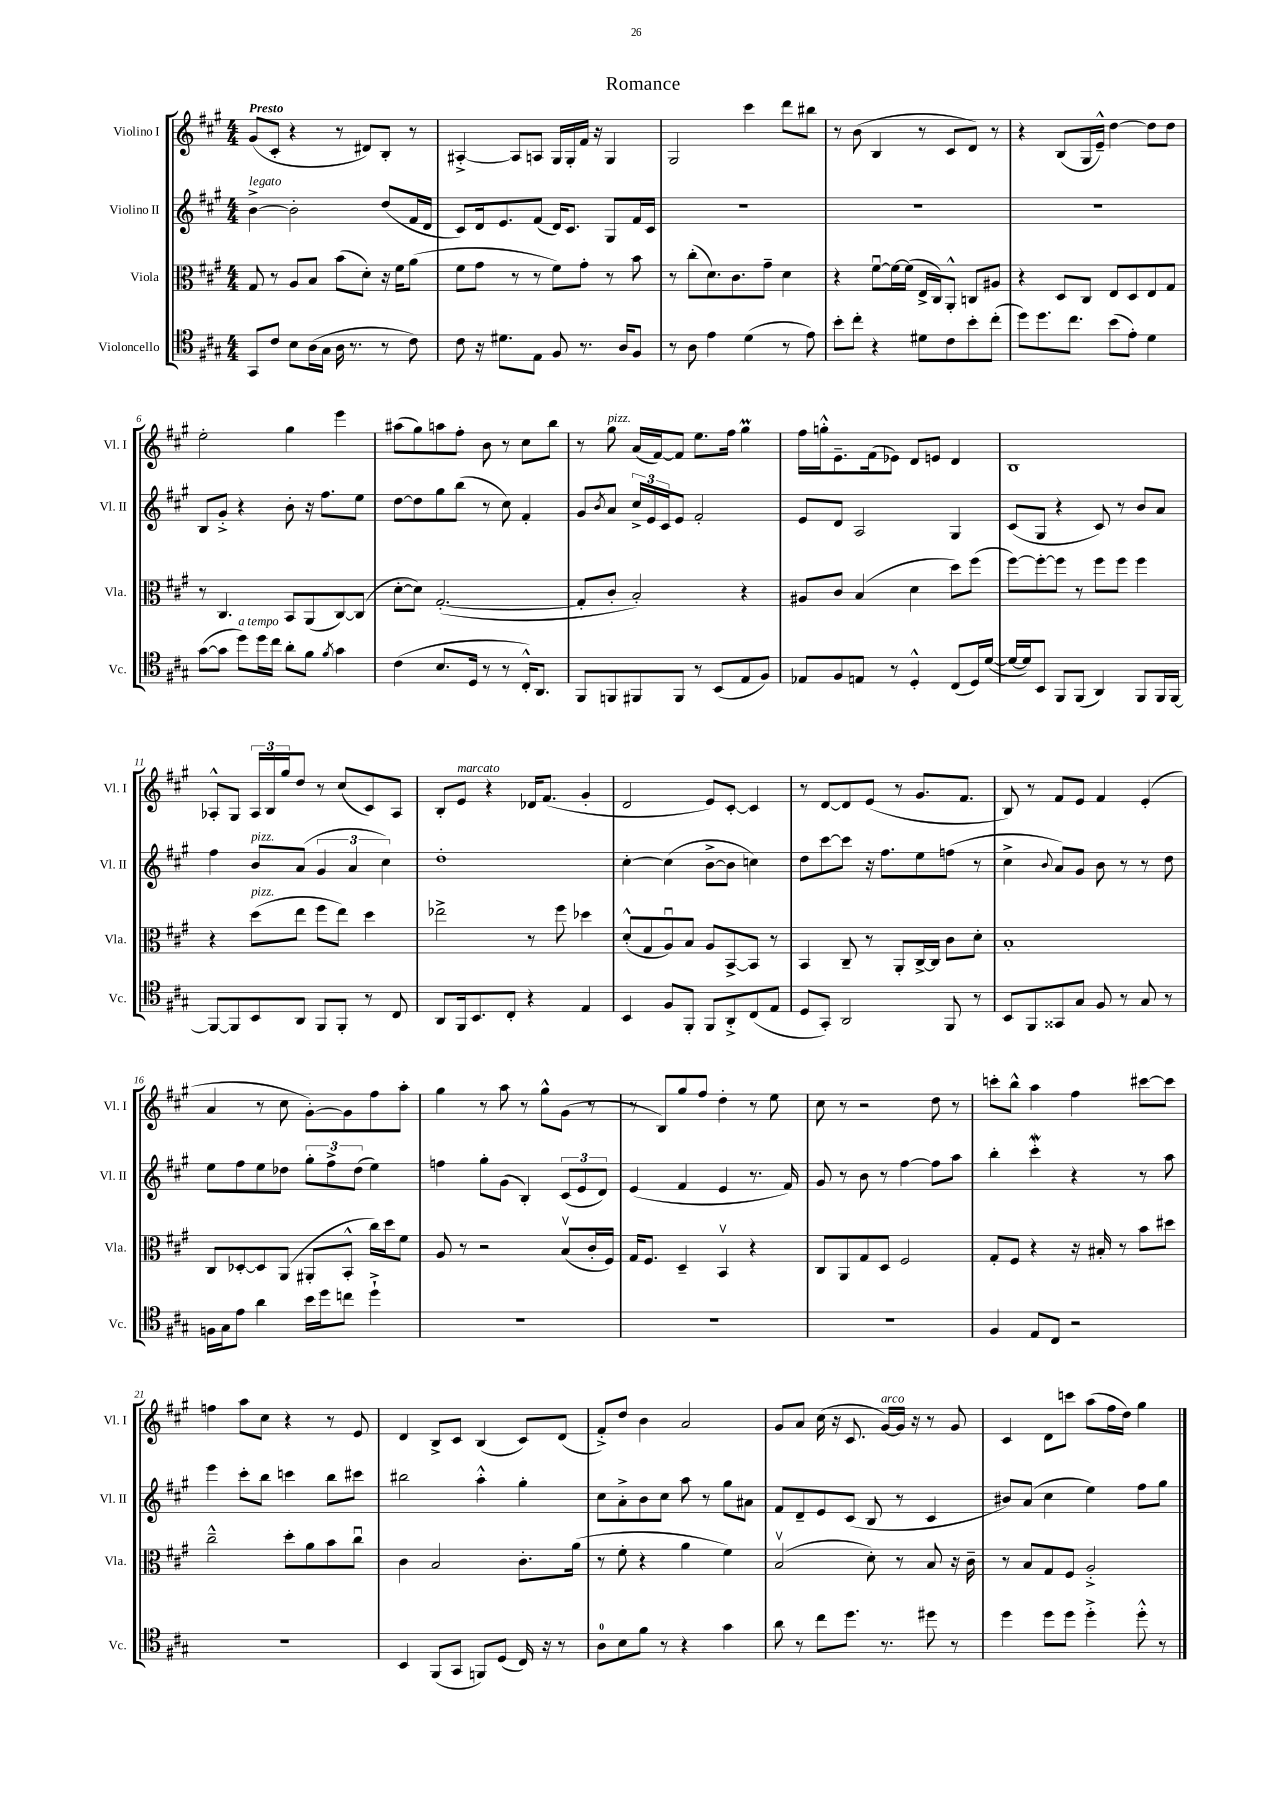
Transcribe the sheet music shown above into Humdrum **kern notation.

**kern	**kern	**kern	**kern
*staff4	*staff3	*staff2	*staff1
*clefC4	*clefC3	*clefG2	*clefG2
*k[f#c#g#]	*k[f#c#g#]	*k[f#c#g#]	*k[f#c#g#]
*M4/4	*M4/4	*M4/4	*M4/4
8GG#/L	8G#/	[4b^\	(8g#/L
8c#/J	8r	.	8c#'/J
8B\L	8A/L	2b'\]	4r
(16A\L	8B/J	.	.
16G#\JJ	.	.	.
16A\	(8b\L	.	8r
8.r	.	.	.
.	8d'\J)	.	8d#/L)
8r	16r	(8dd/L	8B'/J
.	16f#\LK	.	.
8c#\)	(8a\J	16f#/L	8r
.	.	16d/JJ	.
=	=	=	=
8c#\	8f#\L	8c#/L)	[4A#'^/
16r	8g#\J	16d/k	.
8.d#\L	.	8.e/	.
.	8r	.	8A#/]L
8E\J	8r	(8f#/J	8A/J
8F#/	8f#\L)	16d/LK)	16G#/LL
.	.	8.c#/J	16G#'/
8.r	8g#'\J	.	16f#/JJ
.	.	.	16r
.	8r	8G#/L	4G#/
16A/LK	.	.	.
8F#/J	8b\	16f#/L	.
.	.	16c#/JJ	.
=	=	=	=
8r	8r	1r	2G#/
8A\	(8cc#'\L	.	.
4e\	8.d\)	.	.
.	8.c#\	.	.
(4d\	.	.	4ccc#\
.	8g#~\J	.	.
8r	4d\	.	8ddd\L
8e\)	.	.	8bb#\J
=	=	=	=
8b'\L	4r	1r	8r
8cc#'\J	.	.	(8b\
4r	[8f#u\L	.	4B/
.	16f#\_L	.	.
.	(16f#\]JJ	.	.
8d#\L	16E^/LL	.	8r
.	16C#/J)	.	.
8c#\	8AA'^^/J	.	8c#/L
8b'\	8C/L	.	8d/J)
(8cc#'\J	8A#/J	.	8r
=	=	=	=
8dd\L)	4r	1r	4r
8.dd\	.	.	.
.	8D/L	.	(8B/L
8.cc#\J	.	.	.
.	8C#/J	.	16G#/L
.	.	.	16e~^^/JJ)
(8b\L	8E/L	.	[4dd\
8e'\J)	8D/	.	.
4d\	8E/	.	8dd\]L
.	8G#/J	.	8dd\J
=	=	=	=
([8g#\L	8r	8B/L	2ee'\
8g#\]J	4.C#/	8g#'^/J	.
8dd\L)	.	4r	.
16dd\L	.	.	.
16cc#\JJ	.	.	.
8a'\L	8BB/L	8b'\	4gg#\
8f#\J	(8AA/	16r	.
.	.	8.ff#\L	.
8qf#/	.	.	.
4g#\	[8C#/)	.	4eee\
.	(8C#/]J	8ee\J	.
=	=	=	=
(4c#\	[8d'\L	[8dd\L	(8aa#\L
.	8d\]J)	8dd\]	8gg#\)
8.B/L	([2.G#'/	8gg#\	8aa\
.	.	(8bb\J	8ff#'\J
16D/Jk	.	.	.
8r	.	8r	8b\
8r	.	8cc#\)	8r
16C#'^^/LK)	.	4f#'/	8cc#\L
8.AA/J	.	.	.
.	.	.	8bb\J
=	=	=	=
8FF#/L	8G#'/]L	8g#/L	8r
.	.	8qb/	.
8FF/	8c#'/J	8a/J	8gg#\
8FF#/	2B'/)	24cc#^/LL	(16a/LL
.	.	24e/	.
.	.	.	[16f#/J)
.	.	24c#/J	.
8FF#/J	.	8e/J	8f#/]J
8r	.	2f#'/	8.ee\L
(8BB/L	.	.	.
.	.	.	16ff#\Jk
8E/	4r	.	4gg#\
8F#/J)	.	.	.
=	=	=	=
8E-/L	8A#/L	8e/L	16ff#\LL
.	.	.	16gg'^^\J
8F#/	8c#/J	8d/J	8.e~\
8E/J	(4B/	2A/	.
.	.	.	(16f#\k
8r	.	.	8e-\J)
4D'^^/	4d\	.	8d/L
.	.	.	8e/J
(8C#/L	8dd\L)	4G#/	4d/
16D/L)	(8ff#\J	.	.
([16d/JJ	.	.	.
=	=	=	=
16d/_LL	[8ff#\L)	(8c#/L	1B
16d/]J)	.	.	.
8BB/J	8ff#'\_	8G#/J	.
8FF#/L	8ff#\]J	4r	.
(8FF#/J	8r	.	.
4AA/)	8ff#\L	8c#/)	.
.	8ff#\J	8r	.
8FF#/L	4ff#\	8b/L	.
16FF#/L	.	8a/J	.
[16FF#/JJ	.	.	.
=	=	=	=
8FF#/_L	4r	4ff#\	8A-'^^/L
8FF#/]	.	.	8G#/J
8BB/	(8dd\L	8b/L	24A-/LL
.	.	.	24B/
.	.	.	24gg#/J
8AA/J	8ee\J	(8a/J	8dd/J
8FF#/L	8ff#\L	6g#/	8r
8FF#'/J	8ee\J)	.	(8cc#/L
.	.	6a/	.
8r	4dd\	.	8c#/)
.	.	6cc#\)	.
8C#/	.	.	8A-/J
=	=	=	=
8AA/L	2ee-^\	1dd'	8B'/L
16FF#/k	.	.	8e/J
8.BB/	.	.	.
.	.	.	4r
8C#'/J	.	.	.
4r	8r	.	16d-/LK
.	.	.	(8.f#/J
.	8ff#\	.	.
4E/	4dd-\	.	4g#'/
=	=	=	=
4BB/	(8d'^^/L	[4cc#'\	2d/
.	8G#/	.	.
8F#/L	8Au/)	(4cc#\]	.
8FF#'/J	8B/J	.	.
8FF#/L	8A/L	[8b^\L	8e/L)
8AA'^/	[8BB^/	8b\]J	[8c#'/J
(8C#/	8BB/]J	4cc\)	4c#/]
8E/J	8r	.	.
=	=	=	=
8D/L	4BB/	8dd\L	8r
8GG#'/J)	.	[8ccc#\	[8d/L
2AA/	8C#~/	8ccc#\]J	8d/]
.	8r	16r	(8e/J
.	.	8.ff#\L	.
.	8AA'/L	.	8r
.	[16C#^/L	8ee\	8.g#/L
.	16C#/]JJ	.	.
8FF#/	8c#\L	(8ff\J	.
.	.	.	8.f#/J
8r	8d'\J	8r	.
=	=	=	=
8BB/L	1B'	4cc#^\	8B/)
8FF#/	.	.	8r
.	.	8qqb/	.
8GG##/	.	8a/L)	8f#/L
8G#/J	.	8g#/J	8e/J
8F#/	.	8b\	4f#/
8r	.	8r	.
8G#/	.	8r	(4e'/
8r	.	8dd\	.
=	=	=	=
16F\LL	8C#/L	8ee\L	4a/
16G#\J	.	.	.
8e\J	[8D-'/	8ff#\	.
4a\	8D-/]	8ee\	8r
.	(8AA/J	8dd-\J	8cc#\
16b\LL	8AA#'/L	12gg#'\L	[8g#'\L)
16dd\J	.	.	.
.	.	12ff#^\	.
8cc\J	8BB'^^/J	.	8g#\]
.	.	(12dd-\J	.
4dd`^\	16cc#\LL)	4ee\)	8ff#\
.	16dd\J	.	.
.	8f#\J	.	8aa'\J
=	=	=	=
1r	8A/	4ff\	4gg#\
.	8r	.	.
.	2r	8gg#'\L	8r
.	.	(8g#\J	8aa\
.	.	4B'/)	8r
.	.	.	8gg#^^\L
.	(8Bv/L	(12c#/L	(8g#\J
.	.	12e/	.
.	16c#'/L	.	8r
.	.	12d/J)	.
.	16F#/JJ)	.	.
=	=	=	=
1r	16G#/LK	(4e/	8r
.	8.F#/J	.	.
.	.	.	8B/L)
.	4D~/	4f#/	8gg#/
.	.	.	8ff#/J
.	4BBv/	4e/	4dd'\
.	4r	8.r	8r
.	.	.	8ee\
.	.	16f#/)	.
=	=	=	=
1r	8C#/L	8g#/	8cc#\
.	8AA/	8r	8r
.	8G#/	8b\	2r
.	8D/J	8r	.
.	2F#/	[4ff#\	.
.	.	8ff#\]L	8dd\
.	.	8aa\J	8r
=	=	=	=
4F#/	8G#'/L	4bb'\	8ccc'\L
.	8F#/J	.	8bb^^\J
8E/L	4r	4ccc#'\	4aa\
8C#/J	.	.	.
2r	16r	4r	4ff#\
.	16B#'/	.	.
.	8r	.	.
.	8b\L	8r	[8ccc#\L
.	8dd#\J	8aa\	8ccc#\]J
=	=	=	=
1r	2cc#~^^\	4eee\	4ff\
.	.	8ccc#'\L	8aa\L
.	.	8bb\J	8cc#\J
.	8dd'\L	4ccc\	4r
.	8a\	.	.
.	8b\	8bb\L	8r
.	8cc#u\J	8ccc#\J	8e/
=	=	=	=
4BB/	4c#\	2bb#\	4d/
(8FF#/L	2B/	.	8B^/L
8GG#/J	.	.	8c#/J
8FF/L)	.	4aa'^^\	(4B/
(8D/J	.	.	.
16C#/)	8.c#'\L	4gg#'\	8c#/L)
16r	.	.	.
8r	.	.	(8d/J
.	(16a\Jk	.	.
=	=	=	=
8A\L	8r	8cc#\L	8f#'^/L)
8B\	8f#'\	8a'^\	8dd/J
8f#\J	4r	8b\	4b\
8r	.	8cc#\J	.
4r	4a\	8aa\	2a/
.	.	8r	.
4g#\	4f#\)	8gg#\L	.
.	.	8a#\J	.
=	=	=	=
8a\	(2Bv/	8f#/L	8g#/L
8r	.	8d~/	8a/J
8cc#\L	.	8e/	(16cc#\
.	.	.	16r
8.dd\J	.	(8c#/J	8.c#/
.	8d'\)	8B/	.
8.r	.	.	[16g#/LL)
.	8r	8r	16g#/]JJ
.	.	.	16r
8dd#\	8B/	4c#/	8r
8r	16r	.	8g#/
.	16c#~\	.	.
=	=	=	=
4dd\	8r	8b#/L)	4c#/
.	8B/L	(8a/J	.
8dd\L	8G#/	4cc#\	8d\L
8dd\J	8F#/J	.	8ccc\J
4dd'^\	2A'^/	4ee\)	(8aa\L
.	.	.	16ff#\L
.	.	.	16dd\JJ)
8dd'^^\	.	8ff#\L	4gg#\
8r	.	8gg#\J	.
==	==	==	==
*-	*-	*-	*-
